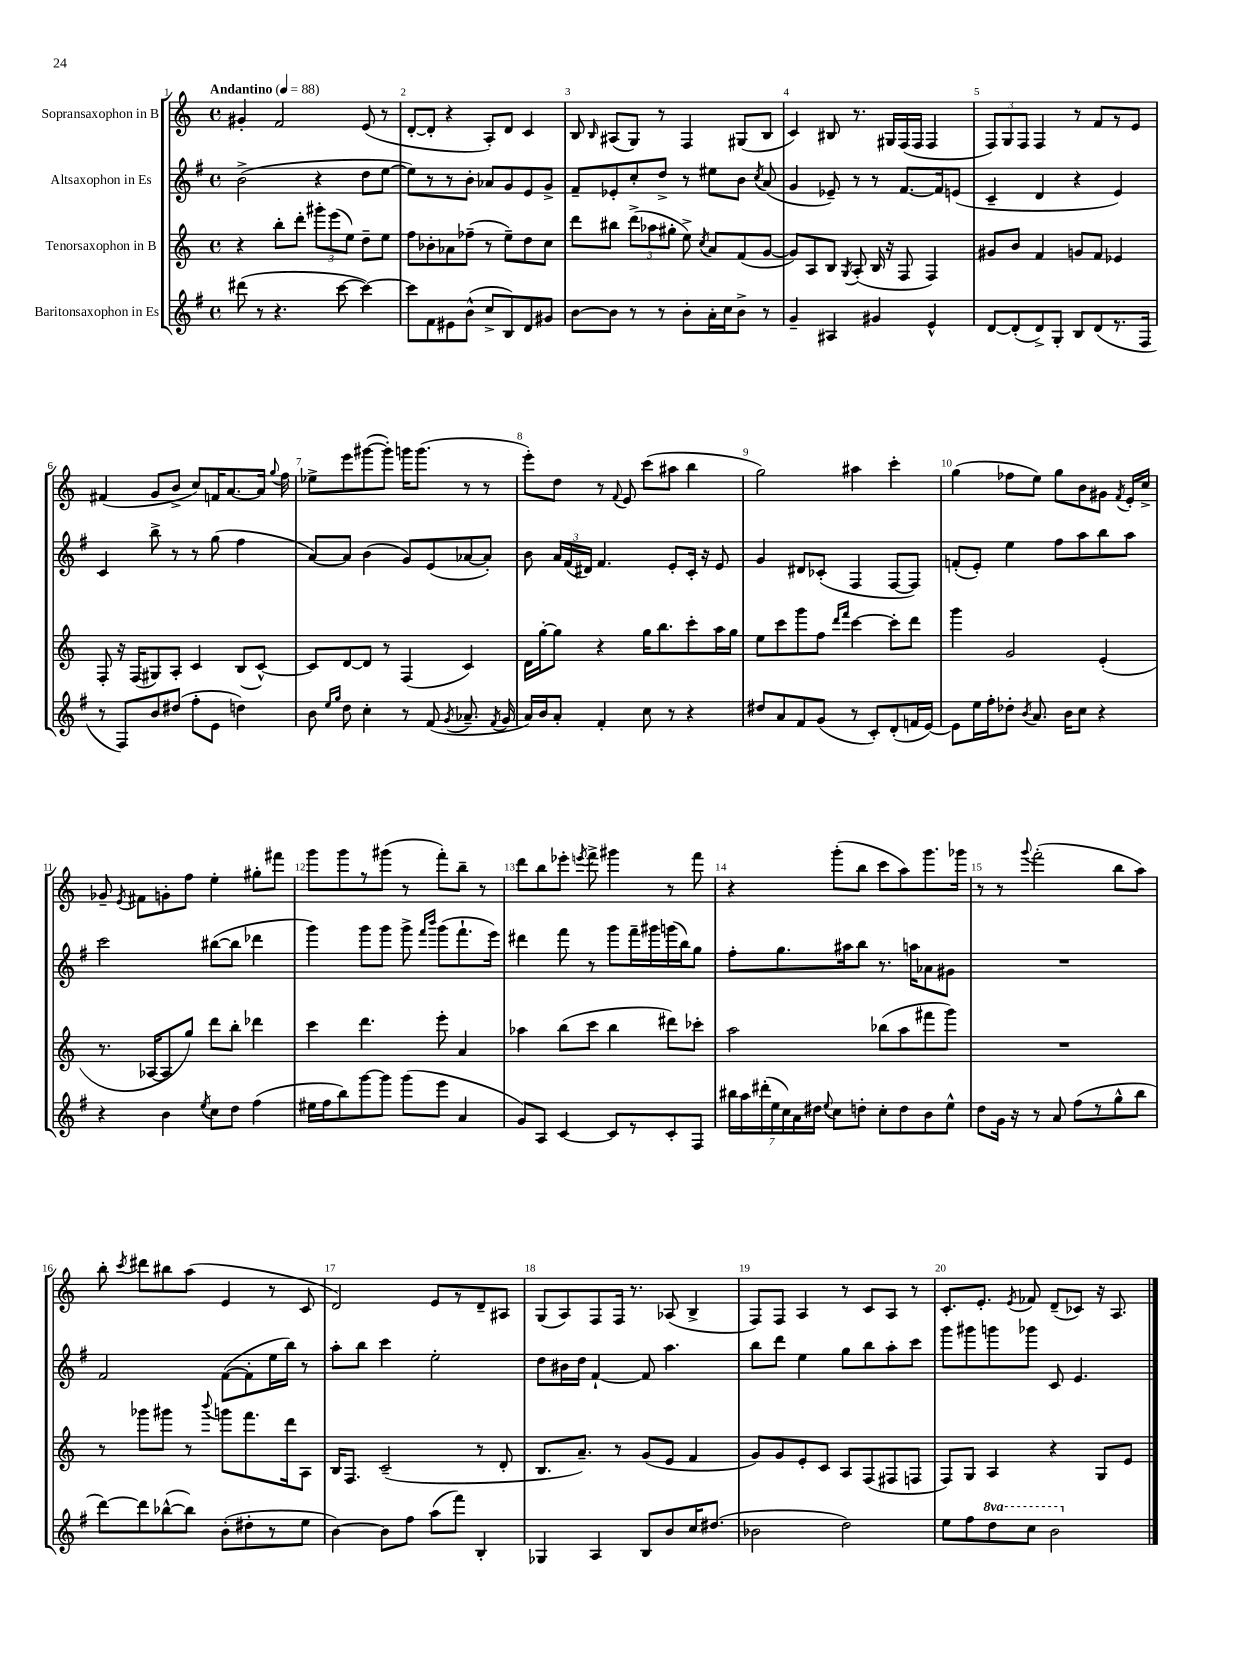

**kern	**kern	**kern	**kern
*part4	*part3	*part2	*part1
*staff4	*staff3	*staff2	*staff1
*I"Baritonsaxophon in Es	*I"Tenorsaxophon in B	*I"Altsaxophon in Es	*I"Sopransaxophon in B
*clefG2	*clefG2	*clefG2	*clefG2
*k[f#]	*k[]	*k[f#]	*k[]
*M4/4	*M4/4	*M4/4	*M4/4
*met(c)	*met(c)	*met(c)	*met(c)
*MM88	*MM88	*MM88	*MM88
=1	=1	=1	=1
!	!	!	!LO:TX:a:B:t=Andantino
(8ddd#X\	4r	(2b^\	4g#X'/
8r	.	.	.
4.r	8bb'\L	.	2f/
.	8ddd'\J	.	.
.	12ggg#X'\L	4r	.
.	(12eee\	.	.
[8ccc\	.	.	.
.	12ee\J)	.	.
4ccc\_)	8dd~\L	8dd\L	(8e/
.	8ee\J	[8ee\J	8r
=2	=2	=2	=2
8ccc\L]	8ff\L	8ee\L])	[8d'/L
8f#\	8b-X'\	8r	8d'/J]
8e#X\	8a-X\	8r	4r
(8b^^\J	(8ff-X~\J	8b'\J	.
8cc^/L	8r	8a-X/L	8A'/L)
8B/)	8ee~\L)	8g/	8d/J
8d/	8dd\	8e/	4c/
8g#X/J	8cc\J	8g^/J	.
=3	=3	=3	=3
[8b\L	8ddd\L	8f#~/L	8B/
.	.	.	16qqB/
8b\J]	8bb#X\J	8e-X'/	(8A#X/L
8r	(12ddd^\L	8cc'/	8G/J)
.	12aa-X\	.	.
8r	.	8dd^/J	8r
.	12gg#X'\J	.	.
8b'\L	8ee^\)	8r	4F/
.	8qcc/	.	.
16a'\L	8a/L	8ee#X\L	.
16cc\J	.	.	.
8b^\J	(8f/	8b\J	(8G#X/L
.	.	8qcc/	.
8r	[8g/J	(8a/	8B/J
=4	=4	=4	=4
4g~/	8g/L])	4g/	4c/)
.	8A/	.	.
4A#X/	8B/J	8e-X~/)	8B#X/
.	8qG/	.	.
.	(8A'/	8r	8.r
4g#X/	16B/	8r	.
.	16r	.	16G#X/LL
.	8F/	[8.f#/L	(16F/
.	.	.	16F/JJ
4e^^/	4F/)	.	4F/
.	.	16f#/k]	.
.	.	(8en/J	.
=5	=5	=5	=5
[8d/L	8g#X/L	4c~/	12F/L)
.	.	.	12G/
(8d'/]	8b/J	.	.
.	.	.	12F/J
8d^/)	4f/	4d/	4F/
8G'/J	.	.	.
8B/L	8gn/L	4r	8r
(8d/	8f/J	.	8f/L
8.r	4e-X/	4e/)	8r
.	.	.	8e/J
16F#/Jk	.	.	.
!!LO:LB:g=z
=6	=6	=6	=6
8r	8F'/	4c/	(4f#X/
8F#/L)	16r	.	.
.	(16F/KL	.	.
8b/	8G#X/)	8bb^\	8g/L
(8dd#X/J	8A'/J	8r	8b^/J
8ff#'\L	4c/	8r	8cc/L)
8e\J	.	(8gg\	16fn/K
.	.	.	[8.a/
4ddn\)	(8B/L	4ff#\	.
.	[8c^^/J)	.	16a/Jk]
.	.	.	8qqgg/
.	.	.	16ff\
=7	=7	=7	=7
8b\	8c/L]	[8a/L)	8ee-X^\L
16qqee/LL	.	.	.
16qqgg/JJ	.	.	.
8dd\	[8d/	8a/J]	8eee\
4cc'\	8d/J]	(4b\	([8ggg#X\
.	8r	.	8ggg#'\J])
8r	(4F/	8g/L)	16gggn\KL
.	.	.	(8.ggg\J
(8f#/	.	(8e/	.
8qg/	.	.	.
8.a-X~/	4c/)	[8a-X/	8r
.	.	8a-'/J])	8r
8qf#/	.	.	.
16g/	.	.	.
=8	=8	=8	=8
16a/LL)	16d\LL	8b\	8eee'\L)
16b/J	[16gg'\J	.	.
8a'/J	8gg\J]	24a/LL	8dd\J
.	.	(24f#/	.
.	.	24d#X/JJ)	.
4f#'/	4r	4.f#/	8r
.	.	.	8qqf/
.	.	.	8e/
8cc\	16gg\KL	.	(8ccc\L
.	8.bb\	.	.
8r	.	8e'/L	8aa#X\J
4r	8ccc'\	16c'/Jk	4bb\
.	.	16r	.
.	16aa\L	8e/	.
.	16gg\JJ	.	.
=9	=9	=9	=9
8dd#X/L	8ee\L	4g/	2gg\)
8a/	8ccc\	.	.
8f#/	8ggg\	8d#X/L	.
(8g/J	8ff\J	(8c-X'/J	.
.	16qqddd/LL	.	.
.	16qqfff/JJ	.	.
8r	[4ccc\	4F#/	4aa#X\
8c'/L)	.	.	.
(8d'/	8ccc'\L]	[8F#/L	4ccc'\
16fn/L	8ddd\J	8F#/J])	.
[16e/JJ)	.	.	.
=10	=10	=10	=10
8e\L]	4ggg\	(8fn'/L	(4gg\
16ee\L	.	8e'/J)	.
16ff#'\J	.	.	.
8dd-X'\J	2g/	4ee\	8ff-X\L
8qb/	.	.	.
8.a/	.	.	8ee\J)
.	.	8ff#\L	8gg\L
16b\KL	.	.	.
8cc\J	.	8aa\	8b\
4r	(4e'/	8bb\	8g#X\J
.	.	.	8qf/
.	.	8aa\J	16e'/LL
.	.	.	16cc^/JJ
!!LO:LB:g=z
=11	=11	=11	=11
4r	8.r	2ccc\	8g-X~/
.	.	.	8qe/
.	.	.	8f#X\L
.	[16A-X/KL	.	.
4b\	8A-/]	.	8gn'\
.	8gg/J)	.	8ff\J
8qee/	.	.	.
8cc\L	8ddd\L	([8bb#X\L	4ee'\
8dd\J	8bb'\J	8bb#\J]	.
(4ff#\	4ddd-X\	4ddd-X\	8gg#X'\L
.	.	.	8fff#X\J
=12	=12	=12	=12
16ee#X\LL	4ccc\	4ggg\)	8ggg\L
16ff#\J	.	.	.
8bb\)	.	.	8ggg\
[8ggg\	4.ddd\	8ggg\L	8r
8ggg\J]	.	8ggg\J	(8ggg#X\J
(8ggg\L	.	8ggg^\	8r
.	.	16qqfff#/LL	.
.	.	16qqbbb/JJ	.
8eee\J	8eee'\	(8ggg\L	8fff'\L)
4a/	4a/	8.fff#`\	8bb~\J
.	.	.	8r
.	.	16eee\Jk)	.
=13	=13	=13	=13
8g/L)	4aa-X\	4ddd#X\	8ddd\L
8A/J	.	.	8bb\
[4c/	(8bb\L	8fff#\	8eee-X'\J
.	.	.	8qeeen/
.	8ccc\J	8r	8fff^\
8c/L]	4bb\	8ggg\L	4ggg#X\
8r	.	16fff#~\L	.
.	.	16ggg#X\	.
8c'/	8ddd#X\L)	(16gggn\	8r
.	.	16bb\J)	.
8F#/J	8ccc-X'\J	8gg\J	8fff\
=14	=14	=14	=14
28bb#X\LL	2aa\	8ff#'\L	4r
28aa\	.	.	.
(28ddd#X'\	.	.	.
28ee\	.	.	.
.	.	8.gg\	.
28cc\)	.	.	.
28a\	.	.	.
28dd#X\JJ	.	.	.
8qqee/	.	.	.
8cc\L	.	.	(8ggg'\L
.	.	16aa#X\k	.
8ddn'\J	.	8bb\J	8bb\J
8cc'\L	(8bb-X\L	8.r	8ccc\L
8dd\	8aa\	.	8aa\)
.	.	16aan\KL	.
8b\	8fff#X\	8a-X\	8.ggg\
8ee^^\J	8ggg\J)	8g#X\J	.
.	.	.	16ggg-X\Jk
=15	=15	=15	=15
8dd\L	1r	1r	8r
16g\Jk	.	.	8r
16r	.	.	.
.	.	.	8qqggg/
8r	.	.	(2fff'\
8a/	.	.	.
(8ff#\L	.	.	.
8r	.	.	.
8gg^^\	.	.	8bb\L
8bb\J	.	.	8aa\J)
!!LO:LB:g=z
=16	=16	=16	=16
[8ddd\L)	8r	2f#/	8bb'\
.	.	.	8qccc/
8ddd\]	8ggg-X\L	.	8ddd#X\L
([8bb-X^^\	8ggg#X\J	.	8bb#X\
8bb-\J])	8r	.	(8aa\J
.	8qqbbb/	.	.
(8b'\L	8gggn\L	([8f#\L	4e/
8dd#X'\	8.fff\	8f#'\]	.
8r	.	16ee\L	8r
.	16ddd\k	16bb\JJ)	.
8ee\J	8A\J	8r	8c/
=17	=17	=17	=17
[4b\)	16B/KL	8aa'\L	2d/)
.	8.F/J	.	.
.	.	8bb\J	.
8b\L]	(2c~/	4ccc\	.
8ff#\J	.	.	.
(8aa\L	.	2ee'\	8e/L
8fff#\J)	.	.	8r
4B'/	8r	.	8d~/
.	8d'/	.	8A#X/J
=18	=18	=18	=18
4G-X/	8.B/L	8dd\L	(8G/L
.	.	16b#X\L	8A/)
.	8.a~/J)	16dd\JJ	.
4A/	.	[4f#`/	8F/
.	8r	.	16F/Jk
.	.	.	8.r
8B/L	(8g/L	8f#/]	.
8b/	8e/J	4.aa\	(8A-X/
16cc/K	4f/	.	4B^/
(8.dd#X/J	.	.	.
=19	=19	=19	=19
2b-X\	8g/L)	8bb\L	8F/L)
.	8g/	8ddd\J	8F/J
.	8e'/	4ee\	4A/
.	8c/J	.	.
2dd\)	8A/L	8gg\L	8r
.	(8F/	8bb\	8c/L
.	8F#X/	8aa'\	8A/J
.	8Fn/J	8ccc\J	8r
=20	=20	=20	=20
8ee\L	8F/L)	8ggg\L	8.c'/L
8ff#\	8G/J	8ggg#X\	.
.	.	.	8.e'/J
*8va	*	*	*
8ddd\	4A/	8gggn\	.
.	.	.	8qe/
8ccc\J	.	8ggg-X\J	8f-X/
2bb\	4r	8c/	(8d~/L
.	.	4.e/	8c-X/J)
.	8G/L	.	16r
.	.	.	8.A/
.	8e/J	.	.
*X8va	*	*	*
==	==	==	==
*-	*-	*-	*-
